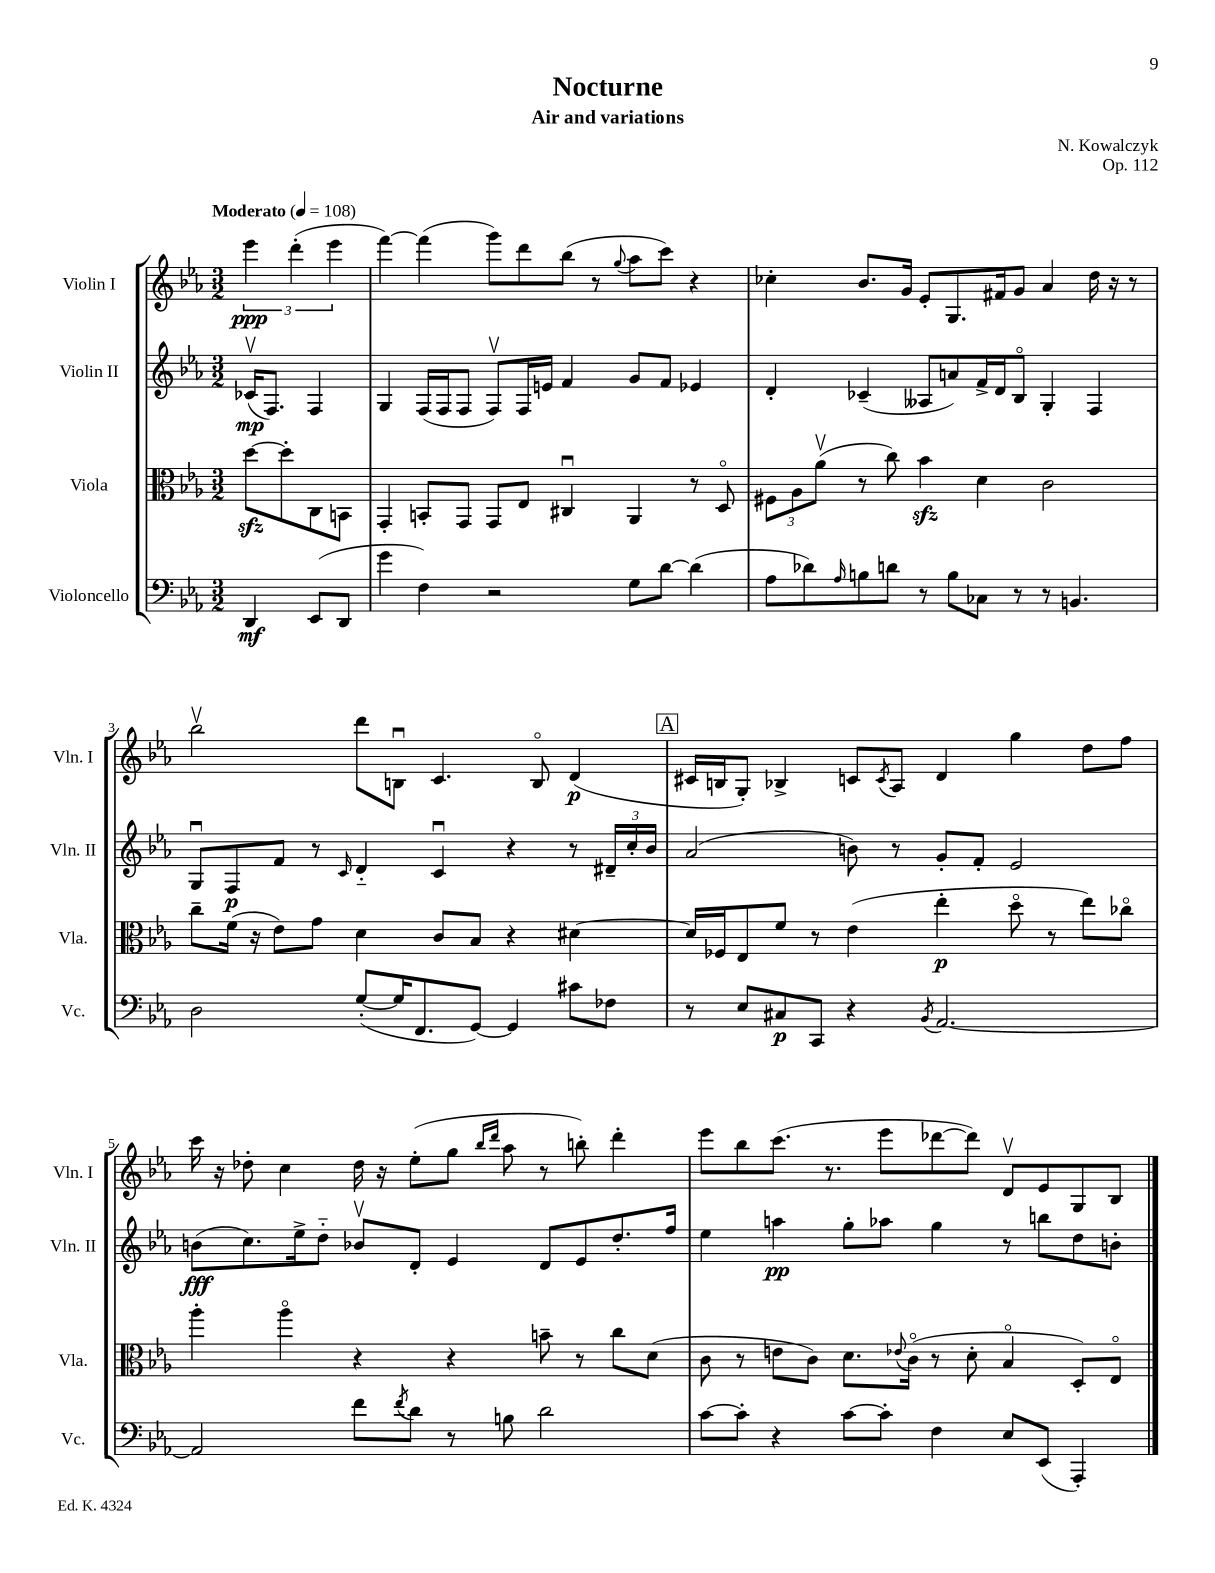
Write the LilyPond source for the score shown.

\header { title = "Nocturne" composer = "N. Kowalczyk" subtitle = "Air and variations" opus = "Op. 112" }
<<
\new StaffGroup <<
\new Staff = "s0" \with { instrumentName = "Violin I" shortInstrumentName = "Vln. I" } {
    \clef treble \key ees \major \numericTimeSignature \time 3/2 \partial 2 \tempo "Moderato" 4 = 108
    \tuplet 3/2 { ees'''4\ppp d'''4-.( ees'''4 } |
    f'''4~) f'''4( g'''8) d'''8 bes''8( r8 \appoggiatura { g''8 } aes''8 c'''8) r4 |
    ces''4-. bes'8. g'16 ees'8-. g8. fis'16 g'8 aes'4 d''16 r16 r8 |
    bes''2\upbow d'''8 b8\downbow c'4. b8\flageolet d'4\p( |
    \mark \markup { \box "A" } cis'16 b16 g8-.) bes4-> c'8 \acciaccatura { c'8 } aes8 d'4 g''4 d''8 f''8 |
    c'''16 r16 des''8-. c''4 des''16 r16 ees''8-.( g''8 \grace { bes''16 d'''16 } aes''8 r8 b''8-.) d'''4-. |
    ees'''8 bes''8 c'''8.( r8. ees'''8 des'''8~ des'''8) d'8\upbow ees'8 g8 bes8 \bar "|." |
}
\new Staff = "s1" \with { instrumentName = "Violin II" shortInstrumentName = "Vln. II" } {
    \clef treble \key ees \major \numericTimeSignature \time 3/2 \partial 2
    ces'16\upbow\mp( f8.) f4 |
    g4 f16( f16 f8 f8\upbow) f16 e'16 f'4 g'8 f'8 ees'4 |
    d'4-. ces'4--( aeses8 a'8) f'16-> d'16 bes8\flageolet g4-. f4 |
    g8\downbow f8\p f'8 r8 \grace { c'16 } d'4-_ c'4\downbow r4 r8 \tuplet 3/2 { dis'16-- c''16-. bes'16 } |
    \mark \markup { \box "A" } aes'2( b'8) r8 g'8-. f'8-. ees'2 |
    b'8\fff( c''8.) ees''16-> d''8-_ bes'8\upbow d'8-. ees'4 d'8 ees'8 d''8.-. f''16 |
    ees''4 a''4\pp g''8-. aes''8 g''4 r8 b''8 d''8 b'8-. \bar "|." |
}
\new Staff = "s2" \with { instrumentName = "Viola" shortInstrumentName = "Vla." } {
    \clef alto \key ees \major \numericTimeSignature \time 3/2 \partial 2
    d''8~\sfz d''8-. c8 b,8 |
    g,4-. b,8-. g,8 g,8 ees8 cis4\downbow aes,4 r8 d8\flageolet |
    \tuplet 3/2 { fis8 aes8 aes'8\upbow( } r8 c''8) bes'4\sfz d'4 c'2 |
    c''8-- f'16( r16 ees'8) g'8 d'4 c'8 bes8 r4 dis'4~ |
    \mark \markup { \box "A" } dis'16 fes16 ees8 f'8 r8 ees'4( ees''4-.\p d''8\flageolet r8 ees''8) ces''8\flageolet |
    aes''4-. aes''4\flageolet r4 r4 b'8-- r8 c''8 d'8( |
    c'8 r8 e'8 c'8) d'8. \appoggiatura { ees'8 } c'16\flageolet( r8 d'8-. bes4\flageolet d8-.) ees8\flageolet \bar "|." |
}
\new Staff = "s3" \with { instrumentName = "Violoncello" shortInstrumentName = "Vc." } {
    \clef bass \key ees \major \numericTimeSignature \time 3/2 \partial 2
    d,4\mf ees,8( d,8 |
    g'4 f4) r2 g8 d'8~ d'4( |
    aes8 des'8) \grace { aes16 } b8 d'8 r8 b8 ces8 r8 r8 b,4. |
    d2 g8~-.( g16 f,8. g,8~) g,4 cis'8 fes8 |
    \mark \markup { \box "A" } r8 ees8 cis8\p c,8 r4 \acciaccatura { bes,8 } aes,2.~ |
    aes,2 f'8 \acciaccatura { f'8 } d'8 r8 b8 d'2 |
    c'8~ c'8-. r4 c'8~ c'8-. f4 ees8 ees,8( aes,,4-.) \bar "|." |
}
>>
>>
